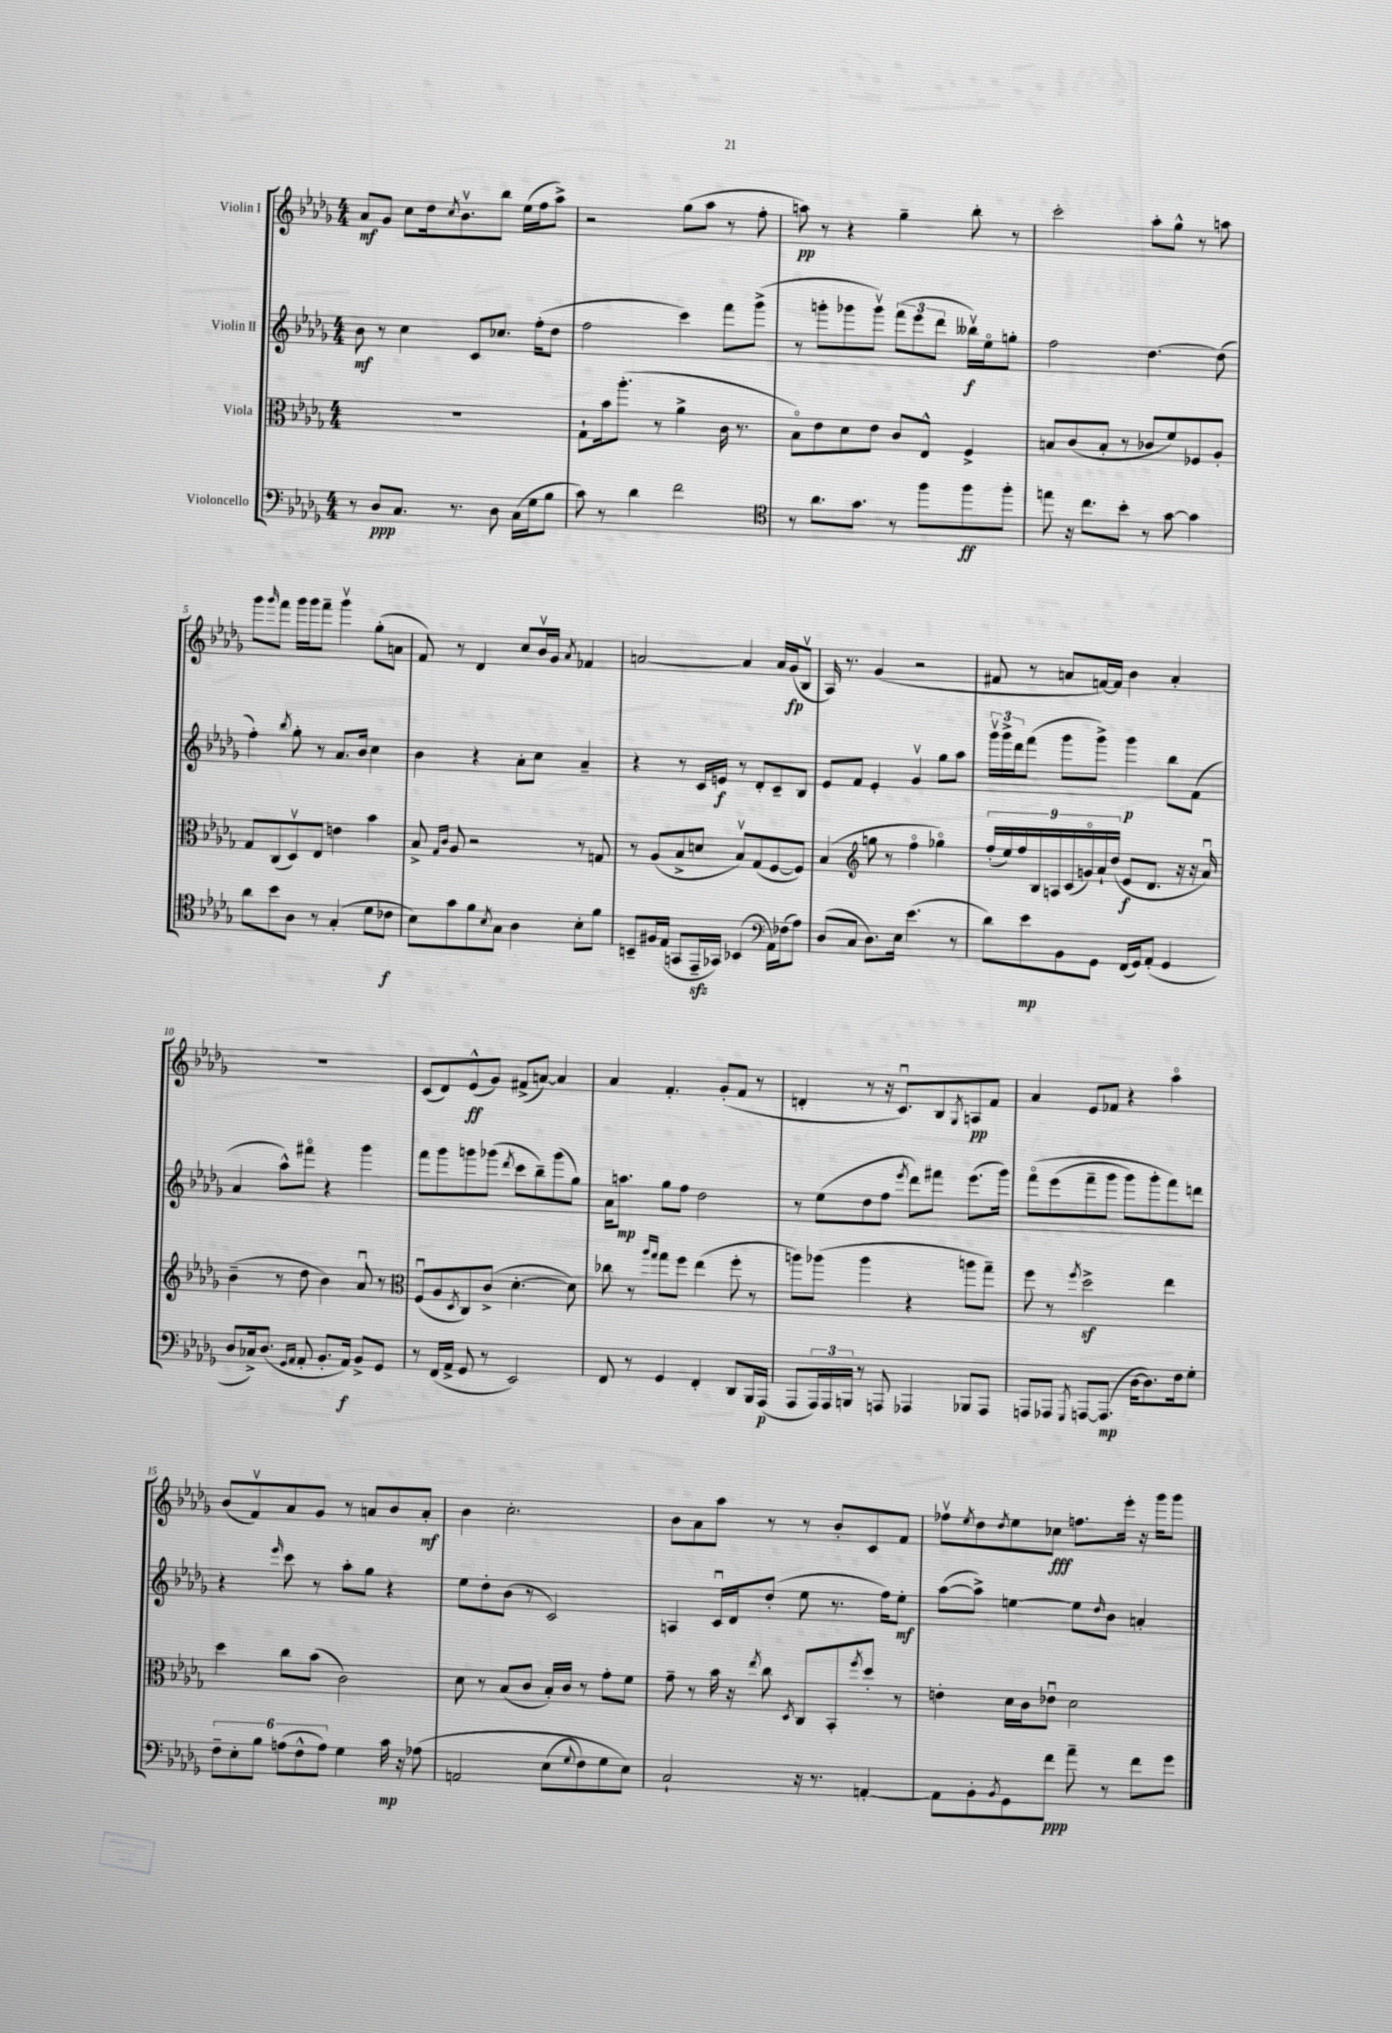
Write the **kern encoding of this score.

**kern	**kern	**kern	**kern
*staff4	*staff3	*staff2	*staff1
*clefF4	*clefC3	*clefG2	*clefG2
*k[b-e-a-d-g-]	*k[b-e-a-d-g-]	*k[b-e-a-d-g-]	*k[b-e-a-d-g-]
*M4/4	*M4/4	*M4/4	*M4/4
8r	1r	8b-	8a-
8D-	.	8r	8g-
8.C	.	4cc	8cc
.	.	.	16dd-
.	.	.	8qcc
8.r	.	.	8.b-v
.	.	8c	.
8D-	.	8.cc-	8bb-
(16C	.	.	(16ee-
16G-	.	(16ff'	16ff
8B-	.	8dd-	8aa-^)
=	=	=	=
8c)	8G-`	2ff	2r
8r	16b-	.	.
.	(8.aa-'	.	.
4d-	.	.	.
.	8r	.	.
2f	4a-^	4ccc)	(8gg-
.	.	.	8aa-
.	16c	8fff	8r
.	8.r	.	.
.	.	(8ggg-^	8ff'
=	=	=	=
*clefC4	*	*	*
8r	8B-o)	8r	8aa)
8.a-	8e-	8ggg'	8r
.	8d-	8ggg-	4r
8.g-	.	.	.
.	8e-	8ggg-v)	.
8r	8c	(12fff	4gg-~
.	.	12eee-	.
8ff	8E-^^	.	.
.	.	12ddd-	.
8ff	4F^	16bb--v)	8bb-'
.	.	16ee-o	.
8ff'	.	8gg'	8r
=	=	=	=
8ee	8B	2ff	2ccc'
16r	(8c	.	.
8.cc	.	.	.
.	8B'	.	.
8b-'	8r	.	.
8r	8c-	[4.dd-	8aa-'
[8g-	8f)	.	8gg-^^
4g-]	8F-	.	8r
.	8A-'	(8dd-]	8aa
=	=	=	=
8a-	8G-	4ff')	8ggg-
.	.	.	16qqggg-
8b-	(8C	.	8fff
.	.	8qbb-	.
8A-	8D-v)	8gg-'	16ggg-
.	.	.	16ggg-
8r	8E-	8r	8fff~
(4G-'	4e	8.a-	4ggg-v
.	.	16b-	.
8d-	4b-	4cc	(8gg-'
8c-	.	.	8a
=	=	=	=
8B-)	8B-^	4b-	8f)
.	16qqG-	.	.
.	16qqc	.	.
8g-	8A-	.	8r
8f	2r	4r	4d-
8qB-	.	.	.
8G-	.	.	.
4A-	.	8a-'	8cc
.	.	8cc	16b-v
.	.	.	16g-
.	.	.	8qa-
8B-'	8r	4a-~	4f-
8f	8G	.	.
=	=	=	=
8BB~	8r	4r	[2a
16F#	(8A-	.	.
(16E-	.	.	.
8GG	8B-^	8r	.
16EE-~	8d	16c	.
16GG-)	.	16e	.
(4BB-	8B-v)	8r	4a]
.	(8G-	8d-'	.
*clefF4	*	*	*
16AA-)	[8F	8c~	16a
(16F-	.	.	(16g-
8A-)	8F])	8B-	8B-v
=	=	=	=
(8D-	(4B-	8e-	16A-)
.	.	.	8.r
8C	.	8f	.
*	*clefG2	*	*
8.D-)	8gg	4e-'	(4g-
.	8r	.	.
16E-	.	.	.
(4.e-	4ffo	4g-v	2r
.	4gg-o)	8gg-	.
8r	.	8aa-	.
=	=	=	=
8d-)	(18ff'	24ggg-v	8f#
.	.	24ggg-^	.
.	18ee-)	.	.
.	.	24ddd-	.
.	18ff	.	.
8e-	.	(8fff	8r
.	18B-	.	.
.	18A	.	.
8BB-	.	8ggg-	8a
.	(18c	.	.
.	18go)	.	.
8GG-	.	8ggg-^)	[16f)
.	18a-`	.	.
.	.	.	16f]
.	(18dd-	.	.
(16FF	8e-	4ggg-	4b-
16GG-)	.	.	.
(8AA-'	8.d-	.	.
4GG-	.	8bb-	4a'
.	16r	.	.
.	16r	(8f	.
.	16a-u)	.	.
=	=	=	=
8D-	(4b-~	4a-	1r
16C-^)	.	.	.
(8.D-	.	.	.
.	8r	8aa-^^)	.
16qqGG-	.	.	.
16qqAA-	.	.	.
8AA-'	8dd-	8fff#o	.
8.BB-'	4b-)	4r	.
16AA-)	.	.	.
8BB-^	8a-u	4ggg-	.
8GG-	8r	.	.
=	=	=	=
*	*clefC3	*	*
8r	(8Fu	8fff	(8c
(16FF	8A-	8ggg-	8d-)
16AA-^	.	.	.
.	8qD-	.	.
8GG-	8C)	8ggg	(8e-^^
8r	(8c^	(8ggg-	8g-)
.	.	8qddd-	.
2EE-)	[4.d-'	8ccc	(8f#^
.	.	8bb-~)	[8a)
.	.	(8ggg-	4a]
.	8d-])	8gg-)	.
=	=	=	=
8FF	8cc-	16a-	4a-
.	.	8.aa	.
8r	8r	.	.
.	16qqaa-	.	.
.	16qqgg-	.	.
4GG-	8gg-	8gg-	4.f'
.	8ff	8ff	.
4FF'	(4ee-	2dd-	.
.	.	.	(8g-'
8DD-	8ff'	.	8f
16BBB-	8r	.	8r
(16AAA-	.	.	.
=	=	=	=
8AAA-	8aa)	8r	4d'
24AAA-)	(8aa-	(8ee-	.
24AAA-	.	.	.
24BBB	.	.	.
8r	4aa-	8dd-	8r
8AAA	.	8ff	16r
.	.	.	8.cu)
.	.	8qeee-	.
4AAA-	4r	8ddd-)	.
.	.	8fff#	8B-
.	.	.	8qG-
8BBB-	8aa	(8.eee-	8A
8AAA-	8gg-~)	.	8f
.	.	16ggg-)	.
=	=	=	=
8AAA	8ff	&(8fffo	4a-
8AAA-	8r	(8eee-	.
8qGGG-	8qff	.	.
[8AAA	2dd-^	8fff~	8e-
(8.AAA]	.	8ggg-	8f-
.	.	8ggg-)	4r
[16D-	.	.	.
8.D-])	.	8ggg-'	.
.	4ee-	8fff&)	4aa-o
16F	.	.	.
8G-'	.	8ddd	.
=	=	=	=
12F~	4dd-	4r	(8b-
12E-'	.	.	.
.	.	.	8fv)
12B-	.	.	.
.	.	16qqeee-	.
(12A	8cc	8ccc	8a-
12F^^	.	.	.
.	(8b-	8r	8g-
12A)	.	.	.
4G-	2c)	8aa-'	8r
.	.	8gg-	8a
16c	.	4r	8b-
16r	.	.	.
&(8A-	.	.	8a'
=	=	=	=
2AA	8d-	8ee-	4b-
.	8r	8dd-'	.
.	(8B-	(8b-	2.cc'
.	8c	8r	.
(8E-	16B-')	2c)	.
.	16c	.	.
8qqG-	.	.	.
8F)	8r	.	.
8G-	8g-'	.	.
8E-&)	8f	.	.
=	=	=	=
2C`	8g-~	4A	8b-
.	8r	.	8a-
.	16b-	16cu	8aa-
.	16r	16d-	.
.	8qee-	.	.
.	8cc	(8dd-'	8r
.	8qD-	.	.
16r	8C	8ee-	8r
8.r	.	.	.
.	8BB-'	8.r	8b-'
.	8qff	.	.
[4AA'	8dd-'	.	8c
.	.	16ff)	.
.	8r	8ee-'	8f
=	=	=	=
8AA]	4e'	([8aa-	8ff-v
.	.	.	8qee-
8BB-'	.	8aa-^])	8dd-
8qBB-	.	.	8qdd-
8GG-	16d-	[4ee	8ee-
.	16c	.	.
8f	8e-u	.	8cc-
8a-~	2d-	8ee]	8.ff
.	.	16qqdd-	.
8r	.	8b-	.
.	.	.	16eee-'
8f	.	4a'	16r
.	.	.	16ggg-
8g-	.	.	8ggg-
==	==	==	==
*-	*-	*-	*-
